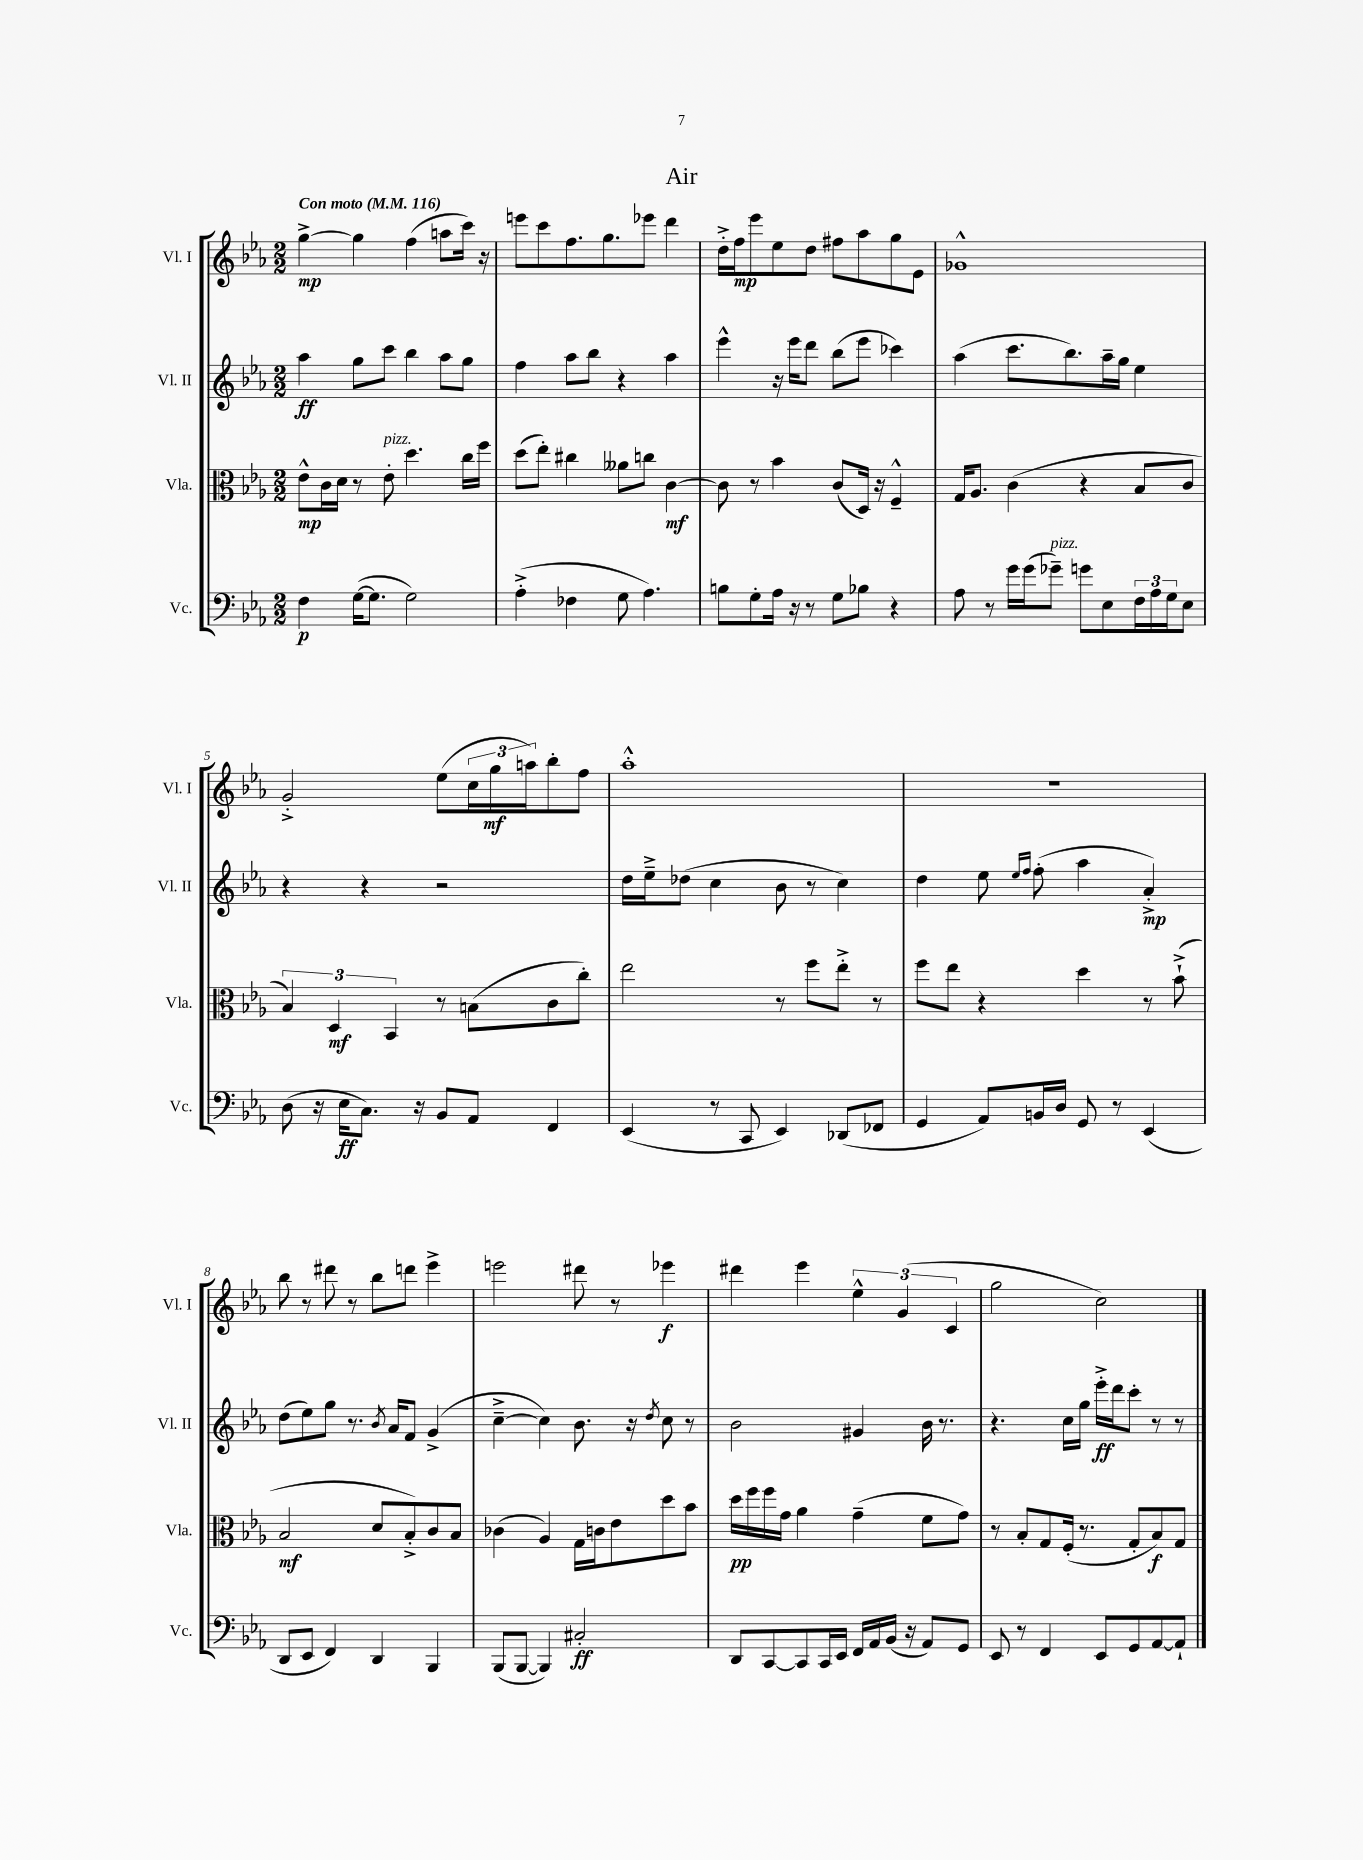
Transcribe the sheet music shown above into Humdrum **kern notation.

**kern	**kern	**kern	**kern
*staff4	*staff3	*staff2	*staff1
*clefF4	*clefC3	*clefG2	*clefG2
*k[b-e-a-]	*k[b-e-a-]	*k[b-e-a-]	*k[b-e-a-]
*M2/2	*M2/2	*M2/2	*M2/2
*MM116	*MM116	*MM116	*MM116
4F	8e-^^	4aa-	[4gg^
.	16c	.	.
.	16d	.	.
([16G	8r	8gg	4gg]
8.G]	.	.	.
.	8e-'	8ccc	.
2G)	4.dd	4bb-	(4ff
.	.	8aa-	8aa
.	16cc	8gg	16ccc)
.	16ff	.	16r
=	=	=	=
(4A-'^	(8dd	4ff	8eee
.	8ee-')	.	8ccc
4F-	4cc#	8aa-	8.ff
.	.	8bb-	.
.	.	.	8.gg
8G	8a--	4r	.
4.A-)	8cc	.	8eee-
.	[4c	4aa-	4ddd
=	=	=	=
8B	8c]	4eee-^^	16dd'^
.	.	.	16ff
8G'	8r	.	8eee-
16A-	4b-	16r	8ee-
16r	.	16eee-	.
8r	.	8ddd	8dd
8G	(8c	(8bb-	8ff#
8B-	16D)	8eee-	8aa-
.	16r	.	.
4r	4F~^^	4ccc-)	8gg
.	.	.	8e-
=	=	=	=
8A-	16G	(4aa-	1g-^^
.	8.A-	.	.
8r	.	.	.
16g	(4c	8.ccc	.
(16g	.	.	.
8g-~)	.	.	.
.	.	8.bb-)	.
8g	4r	.	.
8E-	.	16aa-~	.
.	.	16gg	.
24F	8B-	4ee-	.
24A-	.	.	.
24G	.	.	.
8E-	8c	.	.
=	=	=	=
(8D	6B-)	4r	2g'^
16r	.	.	.
.	6D	.	.
16E-	.	.	.
8.C)	.	4r	.
.	6BB-	.	.
16r	.	.	.
8BB-	8r	2r	(8ee-
8AA-	(8B	.	24cc
.	.	.	24gg
.	.	.	24aa)
4FF	8c	.	8bb-'
.	8cc')	.	8ff
=	=	=	=
(4EE-	2ee-	16dd	1aa-'^^
.	.	16ee-~^	.
.	.	(8dd-	.
8r	.	4cc	.
8CC	.	.	.
4EE-)	8r	8b-	.
.	8ff	8r	.
(8DD-	8ee-'^	4cc)	.
8FF-	8r	.	.
=	=	=	=
4GG	8ff	4dd	1r
.	8ee-	.	.
8AA-)	4r	8ee-	.
.	.	16qqee-	.
.	.	16qqff	.
16BB	.	(8ff'	.
16D	.	.	.
8GG	4dd	4aa-	.
8r	.	.	.
(4EE-	8r	4a-'^)	.
.	(8b-`^	.	.
=	=	=	=
8DD	2B-	(8dd	8bb-
8EE-	.	8ee-)	8r
4FF)	.	8gg	8ddd#
.	.	8.r	8r
4DD	8d	.	8bb-
.	.	8qb-	.
.	.	16a-	.
.	8B-'^)	8f	8ddd
4BBB-	8c	(4g^	4eee-^
.	8B-	.	.
=	=	=	=
(8BBB-	(4c-	[4cc~^	2eee
[8BBB-	.	.	.
4BBB-])	4A-)	4cc])	.
2C#'	16G	8.b-	8ddd#
.	16c	.	.
.	8e-	.	8r
.	.	16r	.
.	.	8qdd	.
.	8dd	8cc	4eee-
.	8b-	8r	.
=	=	=	=
8DD	16dd	2b-	4ddd#
.	16ff	.	.
[8CC	16ff	.	.
.	16g	.	.
8CC]	4a-	.	4eee-
16CC	.	.	.
16EE-	.	.	.
16FF	(4g~	4g#	6ee-^^
16AA-	.	.	.
(16BB-	.	.	.
.	.	.	(6g
16r	.	.	.
8AA-)	8f	16b-	.
.	.	8.r	.
.	.	.	6c
8GG	8g)	.	.
=	=	=	=
8EE-	8r	4.r	2gg
8r	8B-'	.	.
4FF	8G	.	.
.	(16F'	16cc	.
.	8.r	16gg	.
8EE-	.	16eee-'^	2cc)
.	.	16ddd	.
8GG	8G'	8ccc'	.
[8AA-	8B-)	8r	.
8AA-`]	8G	8r	.
==	==	==	==
*-	*-	*-	*-
